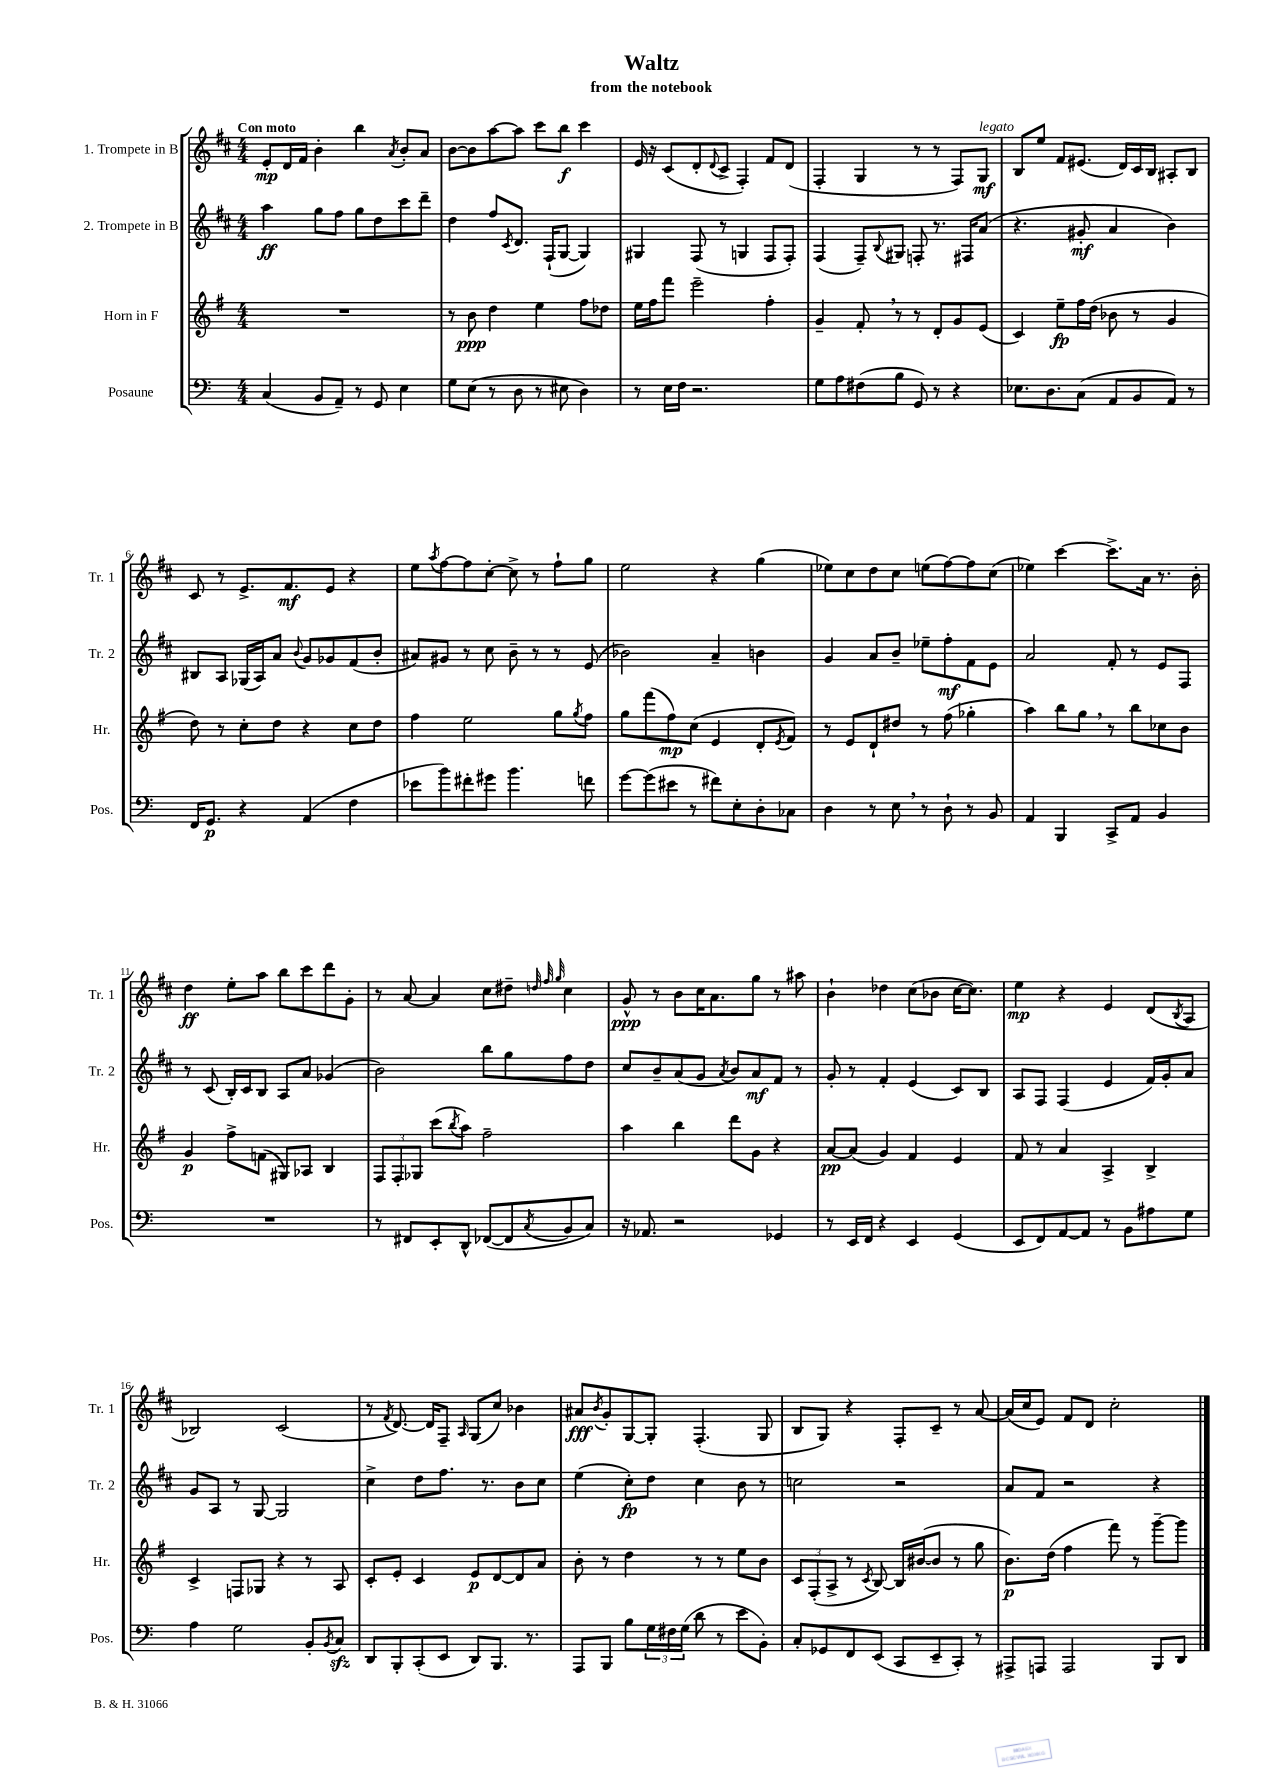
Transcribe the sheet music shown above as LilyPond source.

\header { title = "Waltz" subtitle = "from the notebook" }
<<
\new StaffGroup <<
\new Staff = "s0" \with { instrumentName = "1. Trompete in B" shortInstrumentName = "Tr. 1" } {
    \clef treble \key d \major \numericTimeSignature \time 4/4 \tempo "Con moto"
    e'8-.\mp d'16 fis'16 b'4-. b''4 \acciaccatura { a'8 } b'8-. a'8 |
    b'8~ b'8 a''8~ a''8 cis'''8 b''8\f cis'''4 |
    e'16 r16 cis'8( d'8-. \appoggiatura { d'8 } cis'8-> fis4-.) fis'8 d'8( |
    fis4-. g4 r8 r8 fis8) g8\mf^\markup { \italic "legato" } |
    b8 e''8 fis'8 eis'8.( d'16) cis'16 b16 ais8-. b8 |
    cis'8 r8 e'8.-> fis'8.\mf e'8 r4 |
    e''8 \acciaccatura { a''8 } fis''8~ fis''8 cis''8~-. cis''8-> r8 fis''8-! g''8 |
    e''2 r4 g''4( |
    ees''8) cis''8 d''8 cis''8 e''8( fis''8~) fis''8 cis''8( |
    ees''4) cis'''4~ cis'''8.-> a'16 r8. b'16-. |
    d''4\ff e''8-. a''8 b''8 cis'''8 d'''8 g'8-. |
    r8 a'8~ a'4 cis''8 dis''8-- \grace { d''32 fis''32 g''32 } cis''4 |
    g'8-^\ppp r8 b'8 cis''16 a'8. g''8 r8 ais''8 |
    b'4-! des''4 cis''8( bes'8 cis''16~ cis''8.) |
    e''4\mp r4 e'4 d'8( \acciaccatura { b8 } a8 |
    bes2) cis'2( |
    r8 \acciaccatura { fis'8 } d'8.~) d'16 fis8-- \grace { a16 } g8( cis''8) bes'4 |
    ais'8\fff \acciaccatura { b'8 } g'8-. g8~ g8-. fis4.-.( g8 |
    b8 g8) r4 fis8-. cis'8-- r8 a'8~ |
    a'16( cis''16 e'8) fis'8 d'8 cis''2-. \bar "|." |
}
\new Staff = "s1" \with { instrumentName = "2. Trompete in B" shortInstrumentName = "Tr. 2" } {
    \clef treble \key d \major \numericTimeSignature \time 4/4
    a''4\ff g''8 fis''8 g''8 d''8 cis'''8 d'''8-- |
    d''4 fis''8 \acciaccatura { cis'8 } d'8. fis16-!( g8~ g4) |
    gis4 fis8( r8 g4 fis8 fis8-.) |
    fis4( fis8--) \appoggiatura { b8 } gis8 f8-. r8. fis16 a'8( |
    r4. gis'8-.\mf a'4 b'4) |
    bis8 a8 ges16( a16) a'8 \appoggiatura { b'8 } g'8 ges'8 fis'8( b'8-. |
    ais'8) gis'8 r8 cis''8 b'8-- r8 r8 e'8( |
    bes'2) a'4-- b'4 |
    g'4 a'8 b'8-- ees''8-- fis''8-.\mf fis'8 e'8 |
    a'2 fis'8-. r8 e'8 fis8 |
    r8 cis'8( b16-.) cis'16 b8 a8 a'8 ges'4( |
    b'2) b''8 g''8 fis''8 d''8 |
    cis''8 b'8-- a'8( g'8 \acciaccatura { a'8 } b'8) a'8\mf fis'8 r8 |
    g'8-. r8 fis'4-. e'4( cis'8) b8 |
    a8 fis8 fis4( e'4 fis'16) g'16-. a'8 |
    g'8 a8 r8 g8~ g2 |
    cis''4-> d''8 fis''8. r8. b'8 cis''8 |
    e''4( cis''8-.\fp) d''8 cis''4 b'8 r8 |
    c''2 r2 |
    a'8 fis'8 r2 r4 \bar "|." |
}
\new Staff = "s2" \with { instrumentName = "Horn in F" shortInstrumentName = "Hr." } {
    \clef treble \key g \major \numericTimeSignature \time 4/4
    R1 |
    r8 b'8\ppp d''4 e''4 fis''8 des''8 |
    e''16 fis''16 fis'''8 e'''2-- fis''4-. |
    g'4-- fis'8-. \breathe r8 r8 d'8-. g'8 e'8( |
    c'4) e''8--\fp fis''16 d''16( bes'8 r8 g'4 |
    d''8) r8 c''8-. d''8 r4 c''8 d''8 |
    fis''4 e''2 g''8 \acciaccatura { g''8 } fis''8 |
    g''8 fis'''8( fis''8\mp) c''8( e'4 d'8-. \acciaccatura { e'8 } fis'8) |
    r8 e'8 d'8-! dis''8 r8 fis''8( ges''4-. |
    a''4) b''8 g''8 \breathe r8 b''8 ces''8 b'8 |
    g'4\p fis''8-> f'8( gis8) aes8 b4 |
    \tuplet 3/2 { fis8 fis8-. ges8 } c'''8( \acciaccatura { b''8 } a''8) fis''2-- |
    a''4 b''4 d'''8 g'8 r4 |
    a'8~\pp a'8( g'4) fis'4 e'4 |
    fis'8 r8 a'4 a4-> b4-> |
    c'4-> f8 ges8 r4 r8 a8 |
    c'8-. e'8-. c'4 e'8\p d'8~ d'8 a'8 |
    b'8-. r8 d''4 r8 r8 e''8 b'8 |
    \tuplet 3/2 { c'8 fis8-.( a8-> } r8 \acciaccatura { c'8 } b8~) b16 bis'16~( bis'8 r8 g''8 |
    b'8.\p) d''16( fis''4 fis'''8) r8 g'''8~-- g'''8 \bar "|." |
}
\new Staff = "s3" \with { instrumentName = "Posaune" shortInstrumentName = "Pos." } {
    \clef bass \key c \major \numericTimeSignature \time 4/4
    c4( b,8 a,8--) r8 g,8 e4 |
    g8 e8( r8 d8 r8 eis8 d4) |
    r8 e16 f16 r2. |
    g8 a8 fis8( b8 g,8) r8 r4 |
    ees8. d8. c8( a,8 b,8 a,8) r8 |
    f,16 g,8.\p r4 a,4( f4 |
    ees'8 b'8) fis'8-. gis'8 b'4. f'8 |
    g'8~ g'8( eis'8 r8 fis'8) e8-. d8-. ces8 |
    d4 r8 e8 \breathe r8 d8-! r8 b,8 |
    a,4 b,,4 c,8-> a,8 b,4 |
    R1 |
    r8 fis,8 e,8-. d,8-^ fes,8~( fes,8 \acciaccatura { c8 } b,8 c8) |
    r16 aes,8. r2 ges,4 |
    r8 e,16 f,16 r4 e,4 g,4( |
    e,8 f,8) a,8~ a,8 r8 b,8 ais8 g8 |
    a4 g2 b,8-. \acciaccatura { b,8 } c8\sfz |
    d,8 b,,8-. c,8-.( e,8 d,8) b,,8. r8. |
    a,,8 b,,8 b8 \tuplet 3/2 { g16 fis16 g16( } d'8 r8 e'8 b,8-.) |
    c8-. ges,8 f,8 e,8( c,8 e,8-- c,8-.) r8 |
    ais,,8-> a,,8 a,,2 b,,8 d,8 \bar "|." |
}
>>
>>
